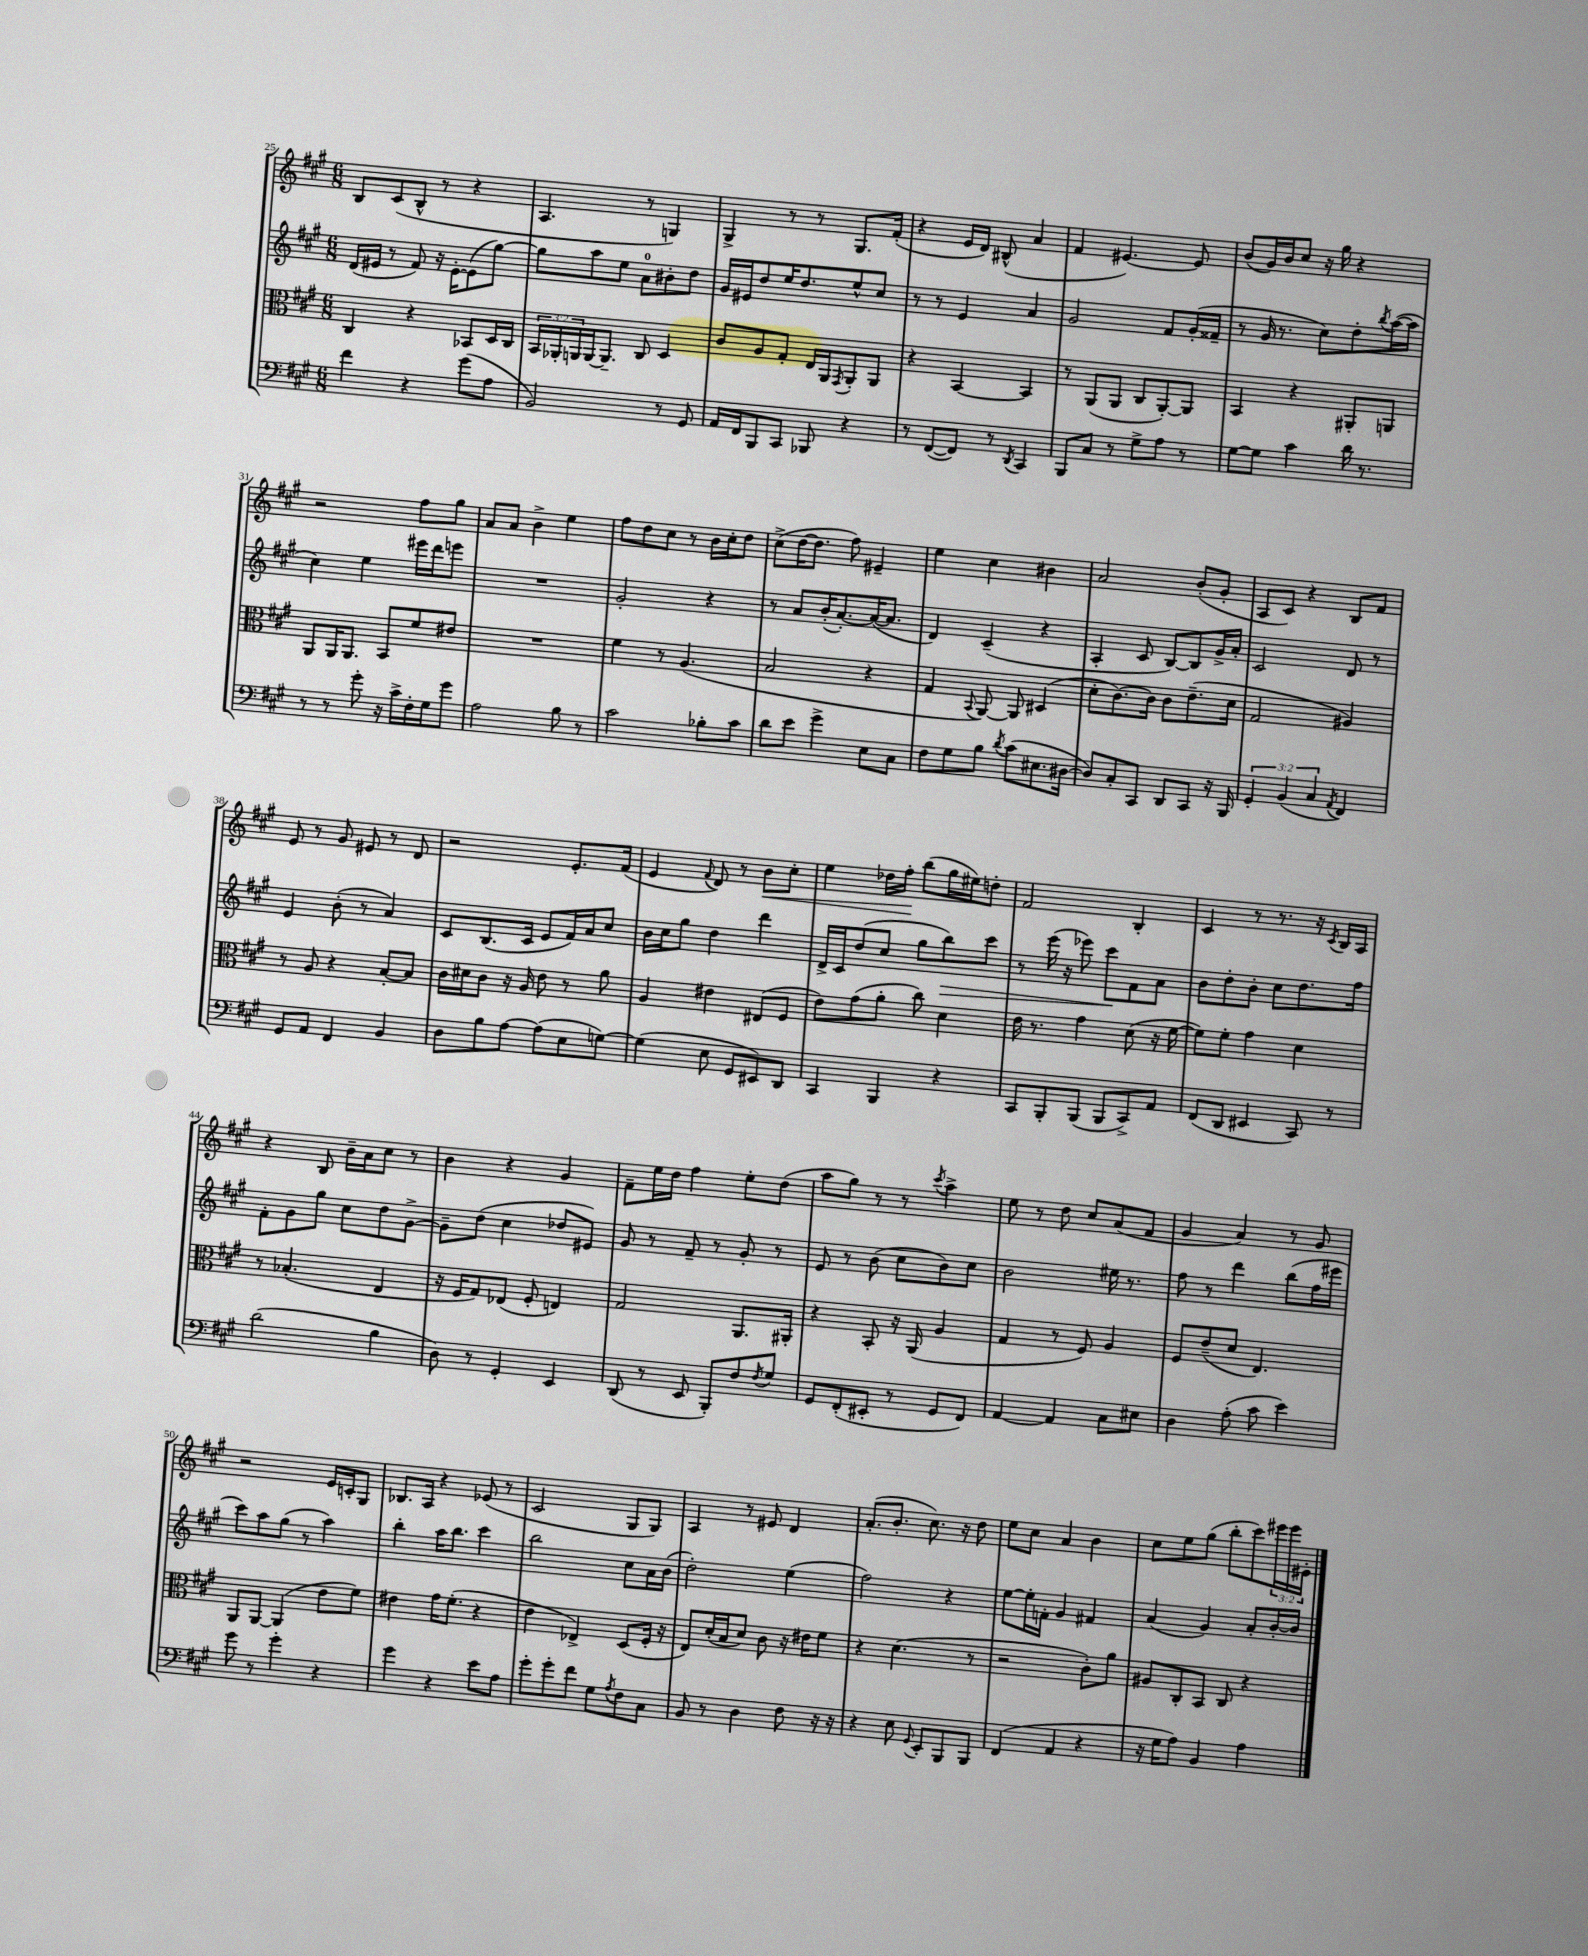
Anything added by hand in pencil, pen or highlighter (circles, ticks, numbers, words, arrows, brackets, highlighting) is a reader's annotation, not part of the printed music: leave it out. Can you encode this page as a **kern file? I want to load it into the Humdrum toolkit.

**kern	**kern	**kern	**kern
*staff4	*staff3	*staff2	*staff1
*clefF4	*clefC3	*clefG2	*clefG2
*k[f#c#g#]	*k[f#c#g#]	*k[f#c#g#]	*k[f#c#g#]
*M6/8	*M6/8	*M6/8	*M6/8
4f#	4C#	(16d	8B
.	.	16e#	.
.	.	8r	(8c#
4r	4r	8f#)	8B^^
.	.	16r	8r
.	.	[16e#'	.
(8g#	8BB-	(8e#]	4r
8A	16D	[8gg#)	.
.	16C#	.	.
=	=	=	=
2BB)	24BB	8gg#]	4.A
.	24AA-'	.	.
.	24AA	.	.
.	[16AA	8aa	.
.	8.AA~]	.	.
.	.	8ee	.
.	8C#	8a	8r
8r	4D	8b#'	4G)
8GG#	.	8dd	.
=	=	=	=
16AA	8c#	16g#	4G#^
16FF#	.	16e#	.
8BBB	8A	8dd	.
8CC#	8G#'	16ee	8r
.	.	8.dd	.
8BBB-	16E	.	8r
.	16AA	.	.
.	8qGG#	.	.
4r	8AA'	8ee^^	8.G#
.	8AA	8cc#	.
.	.	.	(16f#'
=	=	=	=
8r	4r	8r	4r
([8FF#	.	8r	.
8FF#])	[4BB	4e	16e
.	.	.	16d)
8r	.	.	(8B#^^
8qDD	.	.	.
4CC#	4BB]	4a	4a
=	=	=	=
8BBB	8r	2g#	4f#
8C#	(8AA	.	.
8r	8AA	.	[4.e#)
8G#^	8C#	.	.
8A	[8AA')	8f#	.
8r	8AA]	(16g#'	8e#]
.	.	16f##~	.
=	=	=	=
[8G#	4BB	8r	(8b
8G#]	.	16g#	16g#)
.	.	8.r	16b
4c#	4r	.	8cc#
.	.	8cc#)	16r
.	.	.	16gg#
16d	8AA#'	8dd'	4r
8.r	.	.	.
.	.	8qbb	.
.	8AA	([16aa	.
.	.	16aa]	.
=	=	=	=
8r	8AA	4cc#)	2r
8r	16AA	.	.
.	8.AA	.	.
8g#'	.	4ee	.
16r	8BB	.	.
16c#^	.	.	.
16F#'	8f#	16eee#	8ff#
16G#	.	16ddd	.
8g#	8e#	8eee	8gg#
=	=	=	=
2A	2.r	2.r	8a
.	.	.	8a
.	.	.	4b^
8B	.	.	4ee
8r	.	.	.
=	=	=	=
2c#	4f#	2g#'	8ff#
.	.	.	8dd
.	8r	.	8cc#
.	(4.A	.	8r
8B-'	.	4r	16b
.	.	.	16cc#'
8c#	.	.	8dd
=	=	=	=
8d	2B	8r	(8cc#^
8e	.	8a	[16dd
.	.	.	8.dd]
4g#^	.	(16b'	.
.	.	[8.a')	.
.	.	.	8ff#)
8E	4r	(16a_	4e#~
.	.	8.a]	.
8C#	.	.	.
=	=	=	=
8F#	4G#	4d)	4ee
8G#	.	.	.
.	8qqBB	.	.
8B	[8AA)	(4c#~	4cc#
8qd	.	.	.
(8c#	8AA]	.	.
8.E#	(4D#	4r	4b#
[16D#	.	.	.
=	=	=	=
8D#])	8d'	4A'	2a
8C#'	[8.c#)	.	.
8CC#	.	8c#	.
.	16c#]	.	.
8DD	8c#	[8B)	.
8CC#	(8.e~	8B]	(8b'
16r	.	16g#^	8g#'
16BBB	16d	16a'	.
=	=	=	=
6GG#'	2G#	2c#	8A
.	.	.	8c#)
(6BB	.	.	.
.	.	.	4r
6C#	.	.	.
8qAA	.	.	.
4FF#)	4A#)	8d	8B
.	.	8r	8f#
=	=	=	=
8GG#	8r	4e	8e
8AA	8A	.	8r
4FF#	4r	(8b'	8g#
.	.	8r	8e#
4BB	[8B'	4a)	8r
.	8B]	.	8d
=	=	=	=
8D	16c#	8c#	2r
.	16d#	.	.
8B	8c#	(8.B	.
[8A	16r	.	.
.	16A	16c#	.
(8A]	8e	8e	.
8E	8r	16f#)	8.e'
.	.	16a	.
[8G)	8a	8cc#	.
.	.	.	(16f#
=	=	=	=
(4G]	4A	16b	4e
.	.	16cc#	.
.	.	8gg#	.
.	.	.	8qqf#
8E	4e#	4dd	8d)
8GG#	.	.	8r
8EE#)	(8E#	4ddd	8b
8DD	8F#	.	8cc#'
=	=	=	=
4CC#	8e)	16d^	4ee
.	.	16c#	.
.	(8g#	(8dd	.
4BBB	8a'	8cc#	16dd-
.	.	.	16ff#'
.	8cc#)	8gg#	(8bb
4r	4d	8bb)	16gg#
.	.	.	16ee#)
.	.	8ccc#	8dd'
=	=	=	=
8CC#	16e	8r	2f#
.	8.r	.	.
8BBB'	.	(16eee	.
.	.	16r	.
(8BBB	4g#	8eee-)	.
8BBB	.	8ccc#	.
8CC#^)	(8d	8f#	4B'
8AA	16r	8a	.
.	[16f#	.	.
=	=	=	=
(8FF#	8f#])	8b	4c#
8DD	8f#'	8dd'	.
4EE#	4g#	8b'	8r
.	.	8cc#	8.r
8CC#)	4d	8.dd	.
.	.	.	16r
.	.	.	8qc#
8r	.	.	16B
.	.	16ff#	16A
=	=	=	=
(2d	8r	8f#'	4r
.	(4.B-'	8g#	.
.	.	8gg#	8B
.	.	8cc#	16b~
.	.	.	16a
4B	4E	8dd	8cc#
.	.	[8g#^	8r
=	=	=	=
8D)	16r	8g#~]	4b
.	16F#	.	.
8r	8G#)	(8dd	.
4GG#'	(8E-	4cc#	4r
.	8F#'	.	.
4EE	4E)	8dd-	4g#
.	.	8e#)	.
=	=	=	=
(8DD	2G#	8g#	8f#~
8r	.	8r	16ee
.	.	.	16dd
8EE	.	8f#~	4ff#
8BBB')	.	8r	.
8F#	8.AA	8g#'	8ee'
8qF#	.	.	.
8G#	.	8r	(8dd
.	16AA#'	.	.
=	=	=	=
8GG#	4r	8e	8aa
(8FF#'	.	8r	8gg#)
8EE#'	8BB'	(8b	8r
8r	16r	8cc#	8r
.	(16AA	.	.
.	.	.	8qccc#
8GG#	4A	8b)	4aa^
8FF#)	.	8cc#	.
=	=	=	=
[4AA	4G#	2b	8ee
.	.	.	8r
4AA]	8r	.	8dd
.	8F#)	.	8cc#
8C#	4A	16ee#	(8a
.	.	8.r	.
8E#	.	.	8f#
=	=	=	=
4D	8F#	8ff#	4g#
.	(8e~	8r	.
(8A'	8d	4ddd	4a)
8c#	4.E)	.	.
4e)	.	(8bb	8r
.	.	16ff#	8g#
.	.	16eee#	.
=	=	=	=
8g#	8AA	8ccc#)	2r
8r	[8AA	8aa	.
4g#'	(4AA]	(8gg#	.
.	.	8r	.
4r	8e	4aa)	16e
.	.	.	16c'
.	8f#)	.	8G#
=	=	=	=
4g#	4e#	4bb'	8.B-
.	.	.	16A
4r	16g#	16aa	4r
.	(8.f#'	8.bb	.
8e	4r	4ccc#	(8e-
8A	.	.	8r
=	=	=	=
8g#'	4e	2bb	2c#
8g#'	.	.	.
8f#	4E-^)	.	.
8G#	.	.	.
8qA	.	.	.
8F#	(8D	8cc#	8G#
8C#	16F#'	16a	8G#)
.	16r	(16b	.
=	=	=	=
8BB	8E)	2dd')	4A
8r	(16d'	.	.
.	16B	.	.
4D	8d)	.	8r
.	8c#	.	8e#
8F#	16r	(4ee	4d
.	16e#	.	.
16r	8f#	.	.
16r	.	.	.
=	=	=	=
4r	4r	2ff#)	(8.a'
.	.	.	8.b'
8E	(4.d	.	.
8qqGG#	.	.	.
8EE'	.	.	8.cc#)
8BBB	.	4r	.
.	.	.	16r
8BBB	8r	.	8dd
=	=	=	=
(4FF#	2r	[8ee	8ee
.	.	16ee']	8cc#
.	.	16f'	.
4AA	.	4g#	4a
4r	8c#')	4f#	4b
.	8a	.	.
=	=	=	=
16r	8A#	(4a	8cc#
16G#	.	.	.
8A)	8C#'	.	8ee
4BB	8BB	4g#)	(8gg#
.	8C#	.	8bb'
4A	4r	8a'	8ccc#)
.	.	[16b'	24eee#
.	.	.	24eee#
.	.	16b]	.
.	.	.	24e#'
==	==	==	==
*-	*-	*-	*-
